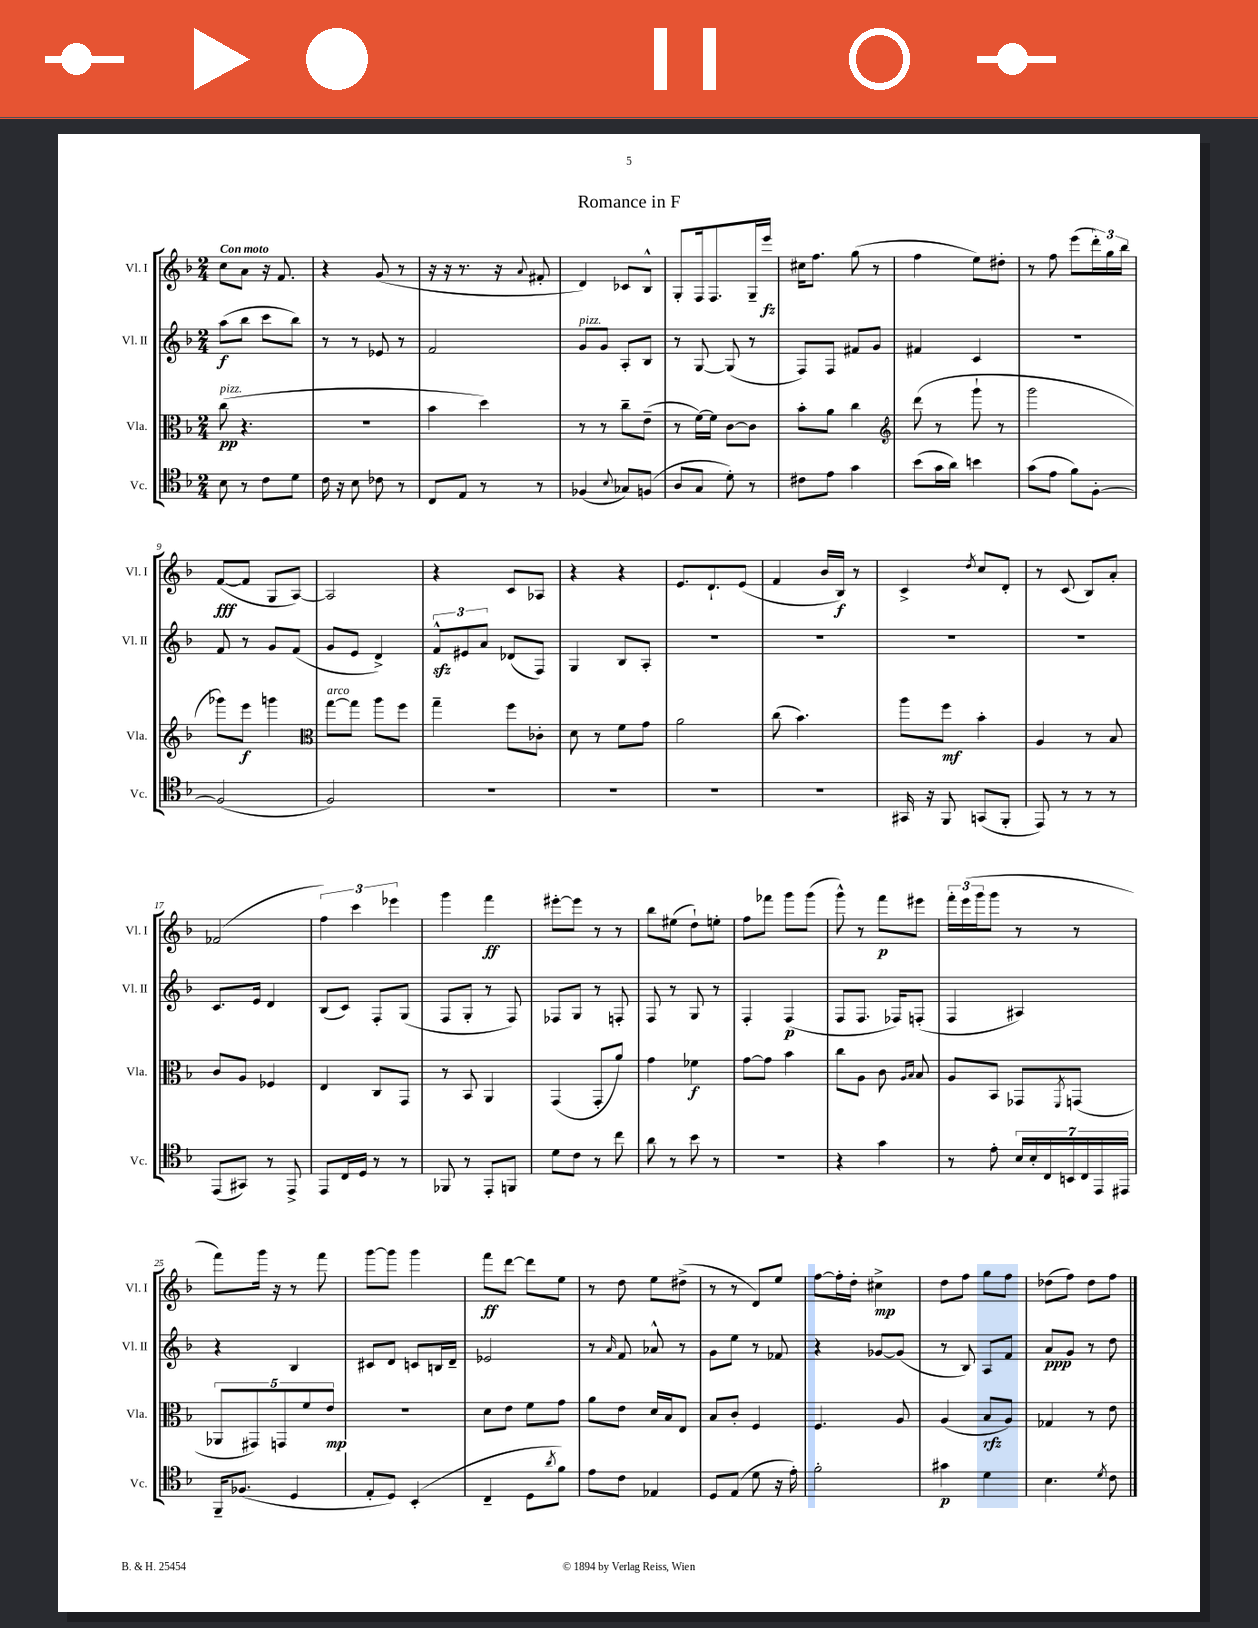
\header { title = "Romance in F" }
<<
\new StaffGroup <<
\new Staff = "s0" \with { instrumentName = "Vl. I" shortInstrumentName = "Vl. I" } {
    \clef treble \key f \major \numericTimeSignature \time 2/4 \tempo "Con moto"
    c''8 a'8 r16 f'8. |
    r4 g'8( r8 |
    r16 r16 r8. r16 \appoggiatura { a'8 } fis'8-. |
    d'4) ces'8 bes8-^ |
    g8-. f16 f8. g16-- e'''16\fz |
    cis''16 f''8. g''8( r8 |
    f''4 e''8) dis''8-. |
    r8 f''8 e'''8( \tuplet 3/2 { d'''16-.) g''16 bes''16 } |
    f'8~\fff( f'8 g8 a8~) |
    a2 |
    r4 c'8 aes8 |
    r4 r4 |
    e'8. d'8.-! e'8( |
    f'4 bes'16 bes16\f) r8 |
    c'4-> \acciaccatura { d''8 } c''8 d'8-. |
    r8 c'8( bes8) a'8-. |
    fes'2( |
    \tuplet 3/2 { f''4) c'''4 ees'''4 } |
    g'''4 f'''4\ff |
    eis'''8~-. eis'''8 r8 r8 |
    bes''8 eis''8( d''8-!) e''8-. |
    f''8 fes'''8 g'''8 g'''8( |
    g'''8-^) r8 f'''8\p eis'''8 |
    \tuplet 3/2 { f'''16-. e'''16( g'''16 } g'''8 r8 r8 |
    f'''8) g'''16 r16 r8 f'''8 |
    g'''8~ g'''8 g'''4 |
    f'''8\ff d'''8~ d'''8 e''8 |
    r8 d''8 e''8 dis''8->( |
    r8 r8 d'8) e''8 |
    f''8~ f''16-. d''16-. cis''4->\mp |
    d''8 f''8 g''8 f''8 |
    des''8( f''8) des''8 f''8 \bar "|." |
}
\new Staff = "s1" \with { instrumentName = "Vl. II" shortInstrumentName = "Vl. II" } {
    \clef treble \key f \major \numericTimeSignature \time 2/4
    a''8\f( bes''8 c'''8 bes''8) |
    r8 r8 ees'8 r8 |
    f'2 |
    g'8^\markup { \italic "pizz." } g'8 a8-. bes8 |
    r8 g8~ g8( r8 |
    f8) f8 fis'8 g'8 |
    fis'4 c'4 |
    R2 |
    f'8 r8 g'8 f'8( |
    g'8 e'8 d'4->) |
    \tuplet 3/2 { f'8-^\sfz eis'8 a'8 } des'8( f8) |
    g4 bes8 a8-. |
    R2 |
    R2 |
    R2 |
    R2 |
    c'8. e'16 d'4 |
    bes8( c'8) f8-. g8( |
    f8 g8-. r8 f8) |
    fes8 g8 r8 f8-. |
    f8 r8 g8 r8 |
    f4-. f4\p( |
    f8 f8. fes16) f8-.( |
    f4 ais4) |
    r4 bes4 |
    cis'8 d'8 c'8 b16 d'16-- |
    ees'2 |
    r8 \grace { a'16 } f'8 aes'8-^ r8 |
    g'8 e''8 r8 fes'8 |
    r4 ges'8~ ges'8( |
    r8 bes8) a8 f'8 |
    a'8\ppp g'8 r8 d''8 \bar "|." |
}
\new Staff = "s2" \with { instrumentName = "Vla." shortInstrumentName = "Vla." } {
    \clef alto \key f \major \numericTimeSignature \time 2/4
    c''8\pp^\markup { \italic "pizz." }( r4. |
    R2 |
    bes'4 d''4) |
    r8 r8 c''8-- e'8--( |
    r8 f'16~) f'16 c'8~ c'8 |
    bes'8-. a'8 c''4 |
    \clef treble d'''8( r8 g'''8-! r8 |
    g'''2 |
    ges'''8) e'''8\f g'''4 |
    \clef alto g''8~^\markup { \italic "arco" } g''8 a''8 f''8 |
    g''4-- f''8 ces'8-. |
    d'8 r8 f'8 g'8 |
    a'2 |
    c''8( bes'4.) |
    a''8 f''8\mf bes'4-. |
    a4 r8 bes8 |
    c'8 a8 fes4 |
    e4 c8 g,8 |
    r8 bes,8 a,4 |
    g,4( g,8-. a'8) |
    g'4 fes'4\f |
    g'8~ g'8 bes'4 |
    c''8 a8 c'8 \grace { a16 bes16 } bes8 |
    a8 bes,8 ges,8 \acciaccatura { f,8 } g,8( |
    \tuplet 5/4 { aes,8 gis,8) g,8 f'8 e'8\mp } |
    r2 |
    d'8 e'8 f'8 g'8 |
    a'8 e'8 d'16 bes16 e8 |
    bes8 c'8-. f4 |
    f4. a8 |
    a4( bes8\rfz a8) |
    ges4 r8 e'8 \bar "|." |
}
\new Staff = "s3" \with { instrumentName = "Vc." shortInstrumentName = "Vc." } {
    \clef tenor \key f \major \numericTimeSignature \time 2/4
    bes8 r8 c'8 d'8 |
    c'16 r16 bes8 ces'8 r8 |
    c8 e8 r8 r8 |
    fes4( \appoggiatura { bes8 } ges8) f8( |
    a8 g8 d'8-.) r8 |
    cis'8 e'8 g'4 |
    bes'8( g'16 a'16) b'4 |
    g'8( e'8 f'8) f8~-. |
    f2( |
    f2) |
    R2 |
    R2 |
    R2 |
    R2 |
    gis,16 r16 f,8 g,8( f,8-. |
    e,8) r8 r8 r8 |
    e,8( gis,8) r8 e,8-> |
    e,8 c16 d16 r8 r8 |
    fes,8 r8 e,8-. f,8 |
    d'8 c'8 r8 c''8 |
    a'8 r8 bes'8 r8 |
    r2 |
    r4 g'4 |
    r8 e'8-. \tuplet 7/4 { bes16 bes16-. c16 b,16 c16 e,16 eis,16 } |
    f,16-- fes8.( d4 |
    e8-. d8) bes,4-.( |
    c4-- d8 \acciaccatura { a'8 } f'8) |
    e'8 c'8 ees4 |
    d8 e8( d'8 r16 e'16-.) |
    f'2-. |
    gis'4\p d'4 |
    bes4. \acciaccatura { d'8 } c'8 \bar "|." |
}
>>
>>
